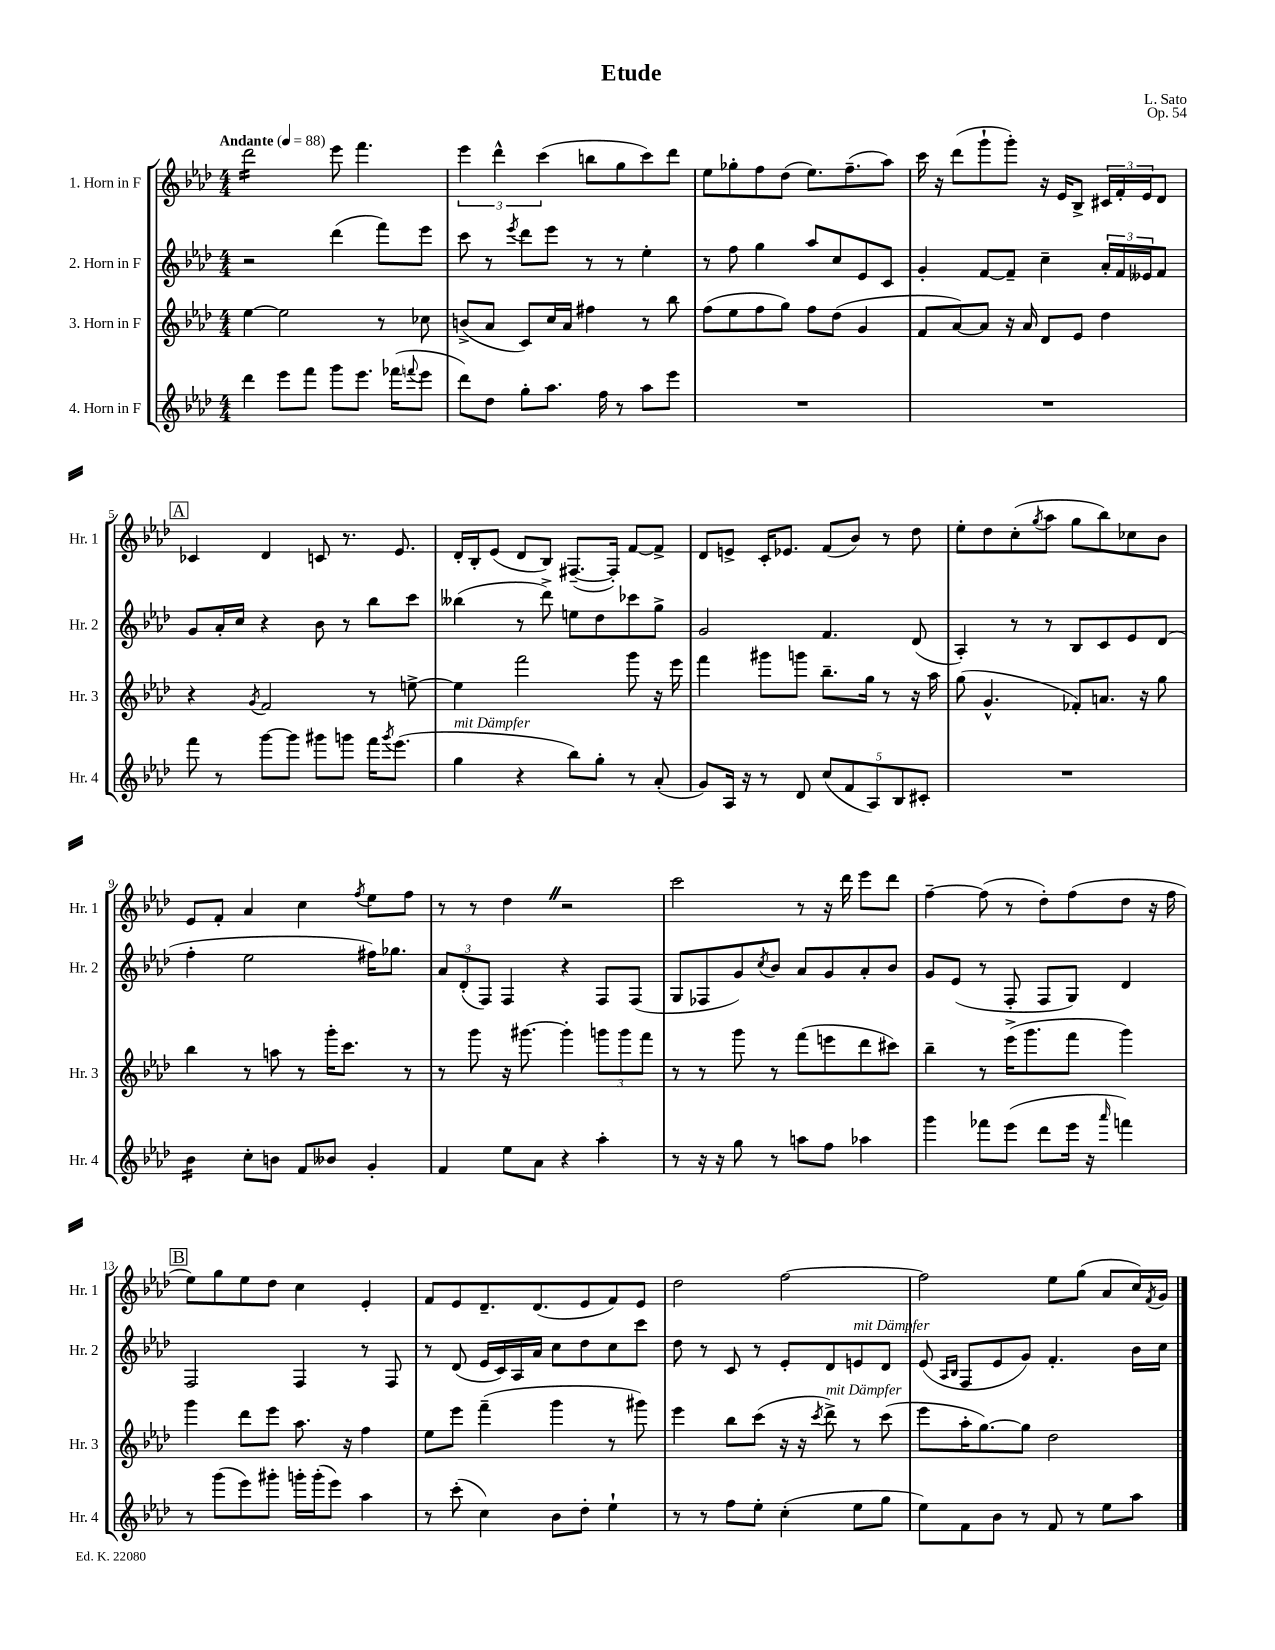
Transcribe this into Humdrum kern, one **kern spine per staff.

**kern	**kern	**kern	**kern
*part4	*part3	*part2	*part1
*staff4	*staff3	*staff2	*staff1
*I"4. Horn in F	*I"3. Horn in F	*I"2. Horn in F	*I"1. Horn in F
*I'Hr. 4	*I'Hr. 3	*I'Hr. 2	*I'Hr. 1
*clefG2	*clefG2	*clefG2	*clefG2
*k[b-e-a-d-]	*k[b-e-a-d-]	*k[b-e-a-d-]	*k[b-e-a-d-]
*M4/4	*M4/4	*M4/4	*M4/4
*MM88	*MM88	*MM88	*MM88
=1	=1	=1	=1
!	!	!	!LO:TX:a:B:t=Andante
*	*	*	*tremolo
4ddd-\	[4ee-\	2r	16ddd-\LL
.	.	.	16ddd-\
.	.	.	16ddd-\
.	.	.	16ddd-\
8eee-\L	2ee-\]	.	16ddd-\
.	.	.	16ddd-\
8fff\J	.	.	16ddd-\
.	.	.	16ddd-\JJ
*	*	*	*Xtremolo
8ggg\L	.	(4ddd-\	8eee-\
8.eee-\J	.	.	4.fff\
.	8r	8fff\L)	.
(16fff-X\KL	.	.	.
8qqfffn/	.	.	.
8eee-\J	8cc-X\	8eee-\J	.
=2	=2	=2	=2
8ddd-\L)	(8bn^/L	8ccc\	6eee-\
8dd-\J	8a-/J	8r	.
.	.	.	6ddd-^^\
.	.	8qeee-/	.
8gg'\L	8c/L)	8ddd-\L	.
.	.	.	(6ccc\
8.aa-\J	16cc/L	8eee-\J	.
.	16a-/JJ	.	.
.	4ff#X\	8r	8bbn\L
16ff\	.	.	.
8r	.	8r	8gg\
8aa-\L	8r	4ee-'\	8ccc\)
8eee-\J	8bb-\	.	8ddd-\J
=3	=3	=3	=3
1r	(8ff\L	8r	8ee-\L
.	8ee-\	8ff\	8gg-X'\
.	8ff\	4gg\	8ff\
.	8gg\J)	.	(8dd-\J
.	8ff\L	8aa-/L	8.ee-\L)
.	(8dd-\J	8cc/	.
.	.	.	(8.ff~\
.	4g/	8e-/	.
.	.	8c/J	8aa-\J)
=4	=4	=4	=4
1r	8f/L	4g'/	16ccc\
.	.	.	16r
.	[8a-/)	.	(8ddd-\L
.	8a-/J]	[8f/L	8ggg`\
.	16r	8f~/J]	8ggg'\J)
.	16a-/	.	.
.	8d-/L	4cc~\	16r
.	.	.	16e-/KL
.	8e-/J	.	8B-^/J
.	4dd-\	24a-'/LL	24c#X/LL
.	.	24f/	24f'/
.	.	24e--X/J	24e-/J
.	.	8f/J	8d-/J
!!LO:LB:g=z
!!LO:REH:place=s1:t=A
=5	=5	=5	=5
8fff\	4r	8g/L	4c-X/
8r	.	16a-'/L	.
.	.	16cc/JJ	.
.	8qg/	.	.
[8ggg\L	2f/	4r	4d-/
8ggg\J]	.	.	.
8ggg#X\L	.	8b-\	8cn/
8gggn\J	.	8r	8.r
16fff\KL	8r	8bb-\L	.
8qggg/	.	.	.
(8.eee-\J	.	.	8.e-/
.	[8een^\	8ccc\J	.
=6	=6	=6	=6
!LO:TX:a:i:t=mit Dämpfer	!	!	!
4gg\	4ee\]	(4bb--X\	16d-'/LL
.	.	.	16B-'/J
.	.	.	(8e-/J
4r	2fff\	8r	8d-/L
.	.	8ddd-^\)	8B-/J)
8bb-\L)	.	8een\L	([8.F#X~/L
8gg'\J	.	8dd-\	.
.	.	.	16F#'/Jk])
8r	8ggg\	8ccc-X\	[8f/L
(8a-'/	16r	8gg^\J	8f^/J]
.	16eee-\	.	.
=7	=7	=7	=7
8g/L)	4fff\	2g/	8d-/L
16A-/Jk	.	.	8en^/J
16r	.	.	.
8r	8ggg#X\L	.	16c'/KL
.	.	.	8.e-X/J
8d-/	8gggn\J	.	.
(10cc/L	8.bb-~\L	4.f/	(8f/L
10f/	.	.	.
.	.	.	8b-/J)
.	16gg\Jk	.	.
10A-/)	.	.	.
.	8r	.	8r
10B-/	.	.	.
.	16r	(8d-/	8dd-\
10c#X'/J	.	.	.
.	16aa-\	.	.
=8	=8	=8	=8
1r	(8gg\	4A-'/)	8ee-'\L
.	4.g^^/	.	8dd-\
.	.	8r	(8cc'\
.	.	.	8qgg/
.	.	8r	8aa-\J
.	8f-X'/L)	8B-/L	8gg\L
.	8.an/J	8c/	8bb-\)
.	.	8e-/	8cc-X\
.	16r	.	.
.	8gg\	(8d-/J	8b-\J
!!LO:LB:g=z
=9	=9	=9	=9
*tremolo	*	*	*
16b-\LL	4bb-\	4ff'\	8e-/L
16b-\	.	.	.
16b-\	.	.	8f'/J
16b-\JJ	.	.	.
*Xtremolo	*	*	*
8cc'\L	8r	2ee-\	4a-/
8bn\J	8aan\	.	.
8f/L	8r	.	4cc\
8b--X/J	16ggg'\KL	.	.
.	8.ccc\J	.	.
.	.	.	8qff/
4g'/	.	16ff#X\KL)	8ee-\L
.	.	8.gg-X\J	.
.	8r	.	8ff\J
=10	=10	=10	=10
4f/	8r	12a-/L	8r
.	.	(12d-'/	.
.	8ggg\	.	8r
.	.	12F/J)	.
8ee-\L	16r	4F/	4dd-Z\
.	[8.ggg#X\	.	.
8a-\J	.	.	.
4r	4ggg#'\]	4r	2r
4aa-'\	12gggn\L	8F/L	.
.	12ggg\	.	.
.	.	(8F/J	.
.	12fff\J	.	.
=11	=11	=11	=11
8r	8r	8G/L	2ccc\
16r	8r	8F-X/	.
16r	.	.	.
8gg\	8ggg\	8g/)	.
.	.	8qcc/	.
8r	8r	8b-/J	.
8aan\L	(8fff\L	8a-/L	8r
8ff\J	8eeen\	8g/	16r
.	.	.	16ddd-\
4aa-X\	8ddd-\	8a-'/	8eee-\L
.	8ccc#X\J)	8b-/J	8ddd-\J
=12	=12	=12	=12
4ggg\	4bb-~\	8g/L	[4ff~\
.	.	(8e-/J	.
8fff-X\L	8r	8r	(8ff\]
(8eee-\J	(16eee-^\KL	8F'/	8r
.	8.ggg\	.	.
8ddd-\L	.	8F/L	8dd-'\L)
16eee-\Jk	8fff\J	8G/J)	(8ff\
16r	.	.	.
16qqaaa-/	.	.	.
4fffn\)	4ggg\)	4d-/	8dd-\J
.	.	.	16r
.	.	.	16ff\
!!LO:LB:g=z
!!LO:REH:place=s1:t=B
=13	=13	=13	=13
8r	4ggg\	2F/	8ee-\L)
(8ggg\L	.	.	8gg\
8eee-\)	8ddd-\L	.	8ee-\
8ggg#X'\J	8eee-\J	.	8dd-\J
16gggn'\LL	8.aa-\	4F/	4cc\
(16ggg'\J	.	.	.
8eee-\J)	.	.	.
.	16r	.	.
4aa-\	4ff\	8r	4e-'/
.	.	8F/	.
=14	=14	=14	=14
8r	8ee-\L	8r	8f/L
(8ccc'\	8eee-\J	(8d-/	8e-/
4cc\)	(4fff~\	16e-/LL	8.d-~/
.	.	16c/)	.
.	.	16A-/	.
.	.	16a-/JJ	(8.d-/
8b-\L	4ggg\	8cc\L	.
8dd-'\J	.	8dd-\	8e-/
4ee-`\	8r	8cc\	8f/)
.	8ggg#X\)	8ccc\J	8e-/J
=15	=15	=15	=15
8r	4eee-\	8dd-\	2dd-\
8r	.	8r	.
8ff\L	8bb-\L	8c/	.
8ee-'\J	(8ccc\J	8r	.
(4cc'\	16r	8e-'/L	[2ff\
.	16r	.	.
.	8qccc/	.	.
!	!LO:TX:a:i:t=mit Dämpfer	!	!
.	8ddd-^\)	8d-/	.
!	!	!LO:TX:a:i:t=mit Dämpfer	!
8ee-\L	8r	8en/	.
8gg\J	(8ccc\	8d-/J	.
=16	=16	=16	=16
8ee-\L)	8eee-\L	(8e-/	2ff\]
.	.	16qqA-/LL	.
.	.	16qqB-/JJ	.
8f\	16aa-'\K	8F/L	.
.	[8.gg\)	.	.
8b-\J	.	8e-/	.
8r	8gg\J]	8g/J)	.
8f/	2dd-\	4.f'/	8ee-\L
8r	.	.	(8gg\J
8ee-\L	.	.	8a-/L
8aa-\J	.	16b-\LL	16cc/L)
.	.	.	8qf/
.	.	16cc\JJ	16g/JJ
==	==	==	==
*-	*-	*-	*-
